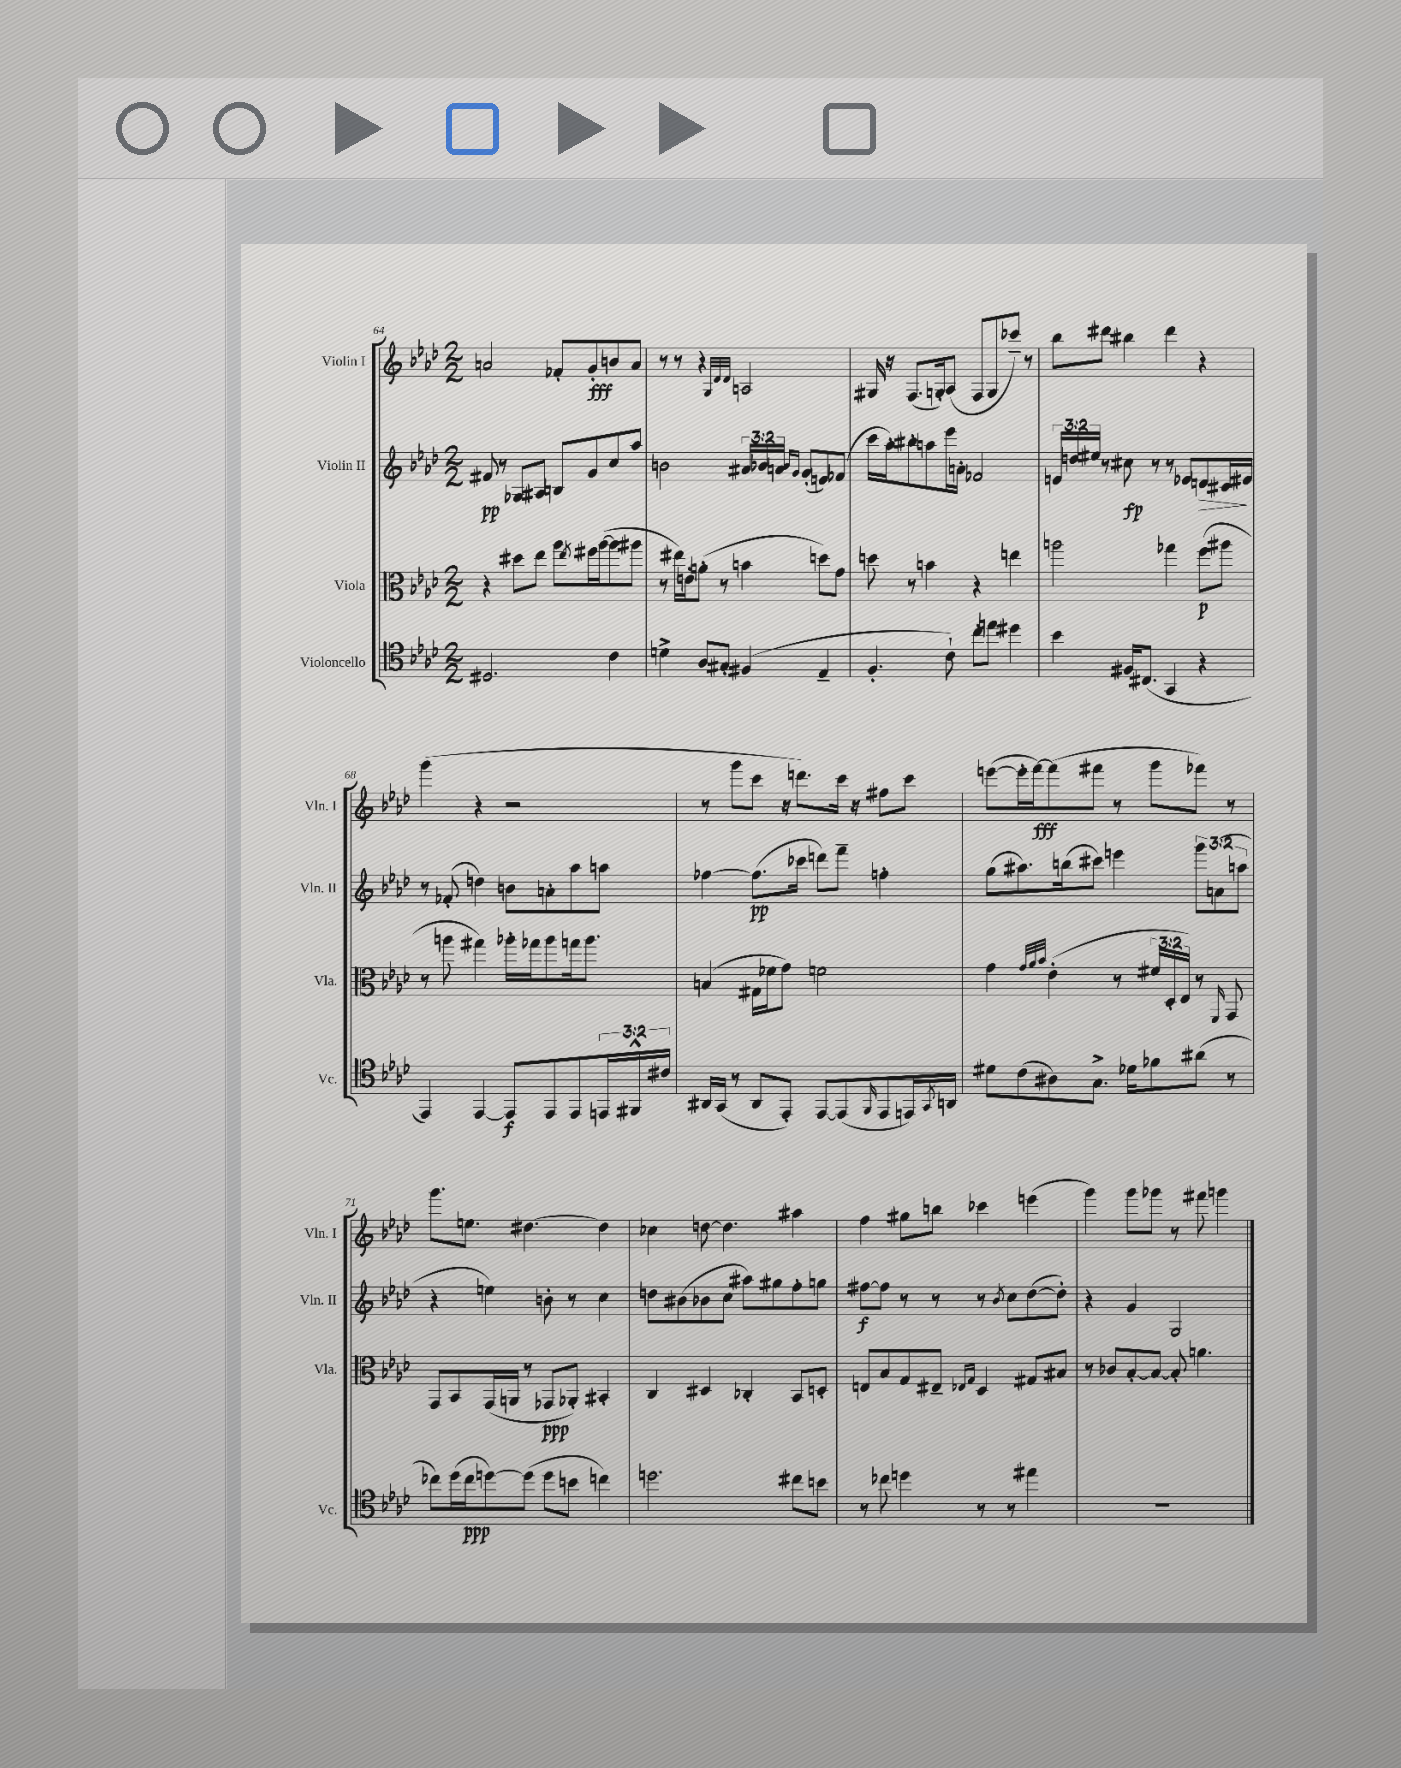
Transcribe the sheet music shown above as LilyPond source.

<<
\new StaffGroup <<
\new Staff = "s0" \with { instrumentName = "Violin I" shortInstrumentName = "Vln. I" } {
    \clef treble \key aes \major \numericTimeSignature \time 2/2
    a'2 fes'8-. g'8-.\fff b'8 a'8 |
    r8 r8 r4 \grace { g32 des'32 des'32 } a2 |
    gis16 r16 f8.( g16-.) aes8( f8 g8 ces'''8--) r8 |
    bes''8 dis'''8 bis''4 dis'''4 r4 |
    g'''4( r4 r2 |
    r8 g'''8 c'''8 r16 d'''8.) c'''16 r16 fis''8 c'''8 |
    e'''8~( e'''16-. f'''16~\fff) f'''8( fis'''8 r8 g'''8 fes'''8) r8 |
    g'''8. e''8. dis''4.~ dis''4 |
    ces''4 d''8~ d''4. ais''4 |
    f''4 gis''8 b''8 ces'''4 e'''4( |
    g'''4) g'''8 ges'''8 r8 fis'''8 g'''4 \bar "|." |
}
\new Staff = "s1" \with { instrumentName = "Violin II" shortInstrumentName = "Vln. II" } {
    \clef treble \key aes \major \numericTimeSignature \time 2/2 \override Staff.TupletNumber.text = #tuplet-number::calc-fraction-text
    fis'8\pp r8 ges8 ais8 b8 g'8 c''8 aes''8 |
    b'2 \tuplet 3/2 { ais'16 bes'16 a'16 } \grace { bes'16 g'16 } g'8-.( e'8) fes'8( |
    c'''16 aes''16-.) bis''8-. a''8 ees'''16 a'16-. fes'2 |
    \tuplet 3/2 { e'16 d''16 eis''16 } r8 cis''8\fp r8 r8 ees'8 d'8\> cis'16 eis'16\! |
    r8 fes'8-.( d''4) b'8 a'8-. aes''8 a''8 |
    fes''4~ fes''8.\pp( ces'''16 d'''8) f'''8-- f''4-. |
    g''8( ais''8.) b''16( cis'''8) e'''4 \tuplet 3/2 { g'''8 a'8( a''8 } |
    r4 e''4) b'8-. r8 c''4 |
    d''8 bis'8( bes'8 c''8 ais''8) gis''8 f''8-. g''8 |
    fis''8~\f fis''8 r8 r8 r8 \acciaccatura { bes'8 } c''8 des''8~( des''8-.) |
    r4 g'4 g2 \bar "|." |
}
\new Staff = "s2" \with { instrumentName = "Viola" shortInstrumentName = "Vla." } {
    \clef alto \key aes \major \numericTimeSignature \time 2/2 \override Staff.TupletNumber.text = #tuplet-number::calc-fraction-text
    r4 dis''8 ees''8 aes''8 \acciaccatura { ees''8 } fis''16 aes''16~( aes''8 ais''8 |
    r8 eis''16) e'16-. a'8-.( r8 b'4 d''8) g'8 |
    d''8 r8 b'4 r4 e''4 |
    a''2 ges''4 f''8\p( ais''8 |
    r8 a''8 gis''4) aes''16-. ges''16 aes''8 g''16 aes''8. |
    b4( gis16 fes'16 g'8) f'2 |
    g'4 \grace { g'32 aes'32 bes'32 } ees'4-.( r8 \tuplet 3/2 { fis'16 des16-. ees16) } r8 \grace { f,16 } g,8 |
    g,8 bes,8 g,16( a,16 r8 ges,8\ppp aes,8-.) bis,4-. |
    c4 dis4 ces4-. bes,8 d8-. |
    e8 bes8 g8 eis8-- \grace { ees16 g16 } des4 gis8 bis8 |
    r8 ces'8 bes8~-. bes8~ bes8-. a'4. \bar "|." |
}
\new Staff = "s3" \with { instrumentName = "Violoncello" shortInstrumentName = "Vc." } {
    \clef tenor \key aes \major \numericTimeSignature \time 2/2 \override Staff.TupletNumber.text = #tuplet-number::calc-fraction-text
    dis2. c'4 |
    d'4-> aes8 gis8-. fis4( ees4-- |
    f4.-. c'8-!) c''8-. e''8 dis''4 |
    bes'4 fis16 cis8.( g,4 r4 |
    ees,4) ees,4~ ees,8\f ees,8 ees,8 \tuplet 3/2 { e,16 fis,16-^ cis'16 } |
    ais,16 g,16( r8 ais,8 ees,8-.) ees,8~ ees,8( \grace { f,16 } ees,8 e,16) \acciaccatura { g,8 } a,16 |
    dis'8 c'8( ais8) g8.-> des'16 fes'8 ais'8( r8 |
    ces''8) des''16( ces''16\ppp d''8~) d''8( d''8 b'8 c''4) |
    d''2. cis''8 b'8 |
    r8 ces''8 d''4 r8 r8 eis''4 |
    R1 \bar "|." |
}
>>
>>
\layout { \context { \Score currentBarNumber = #64 } }
